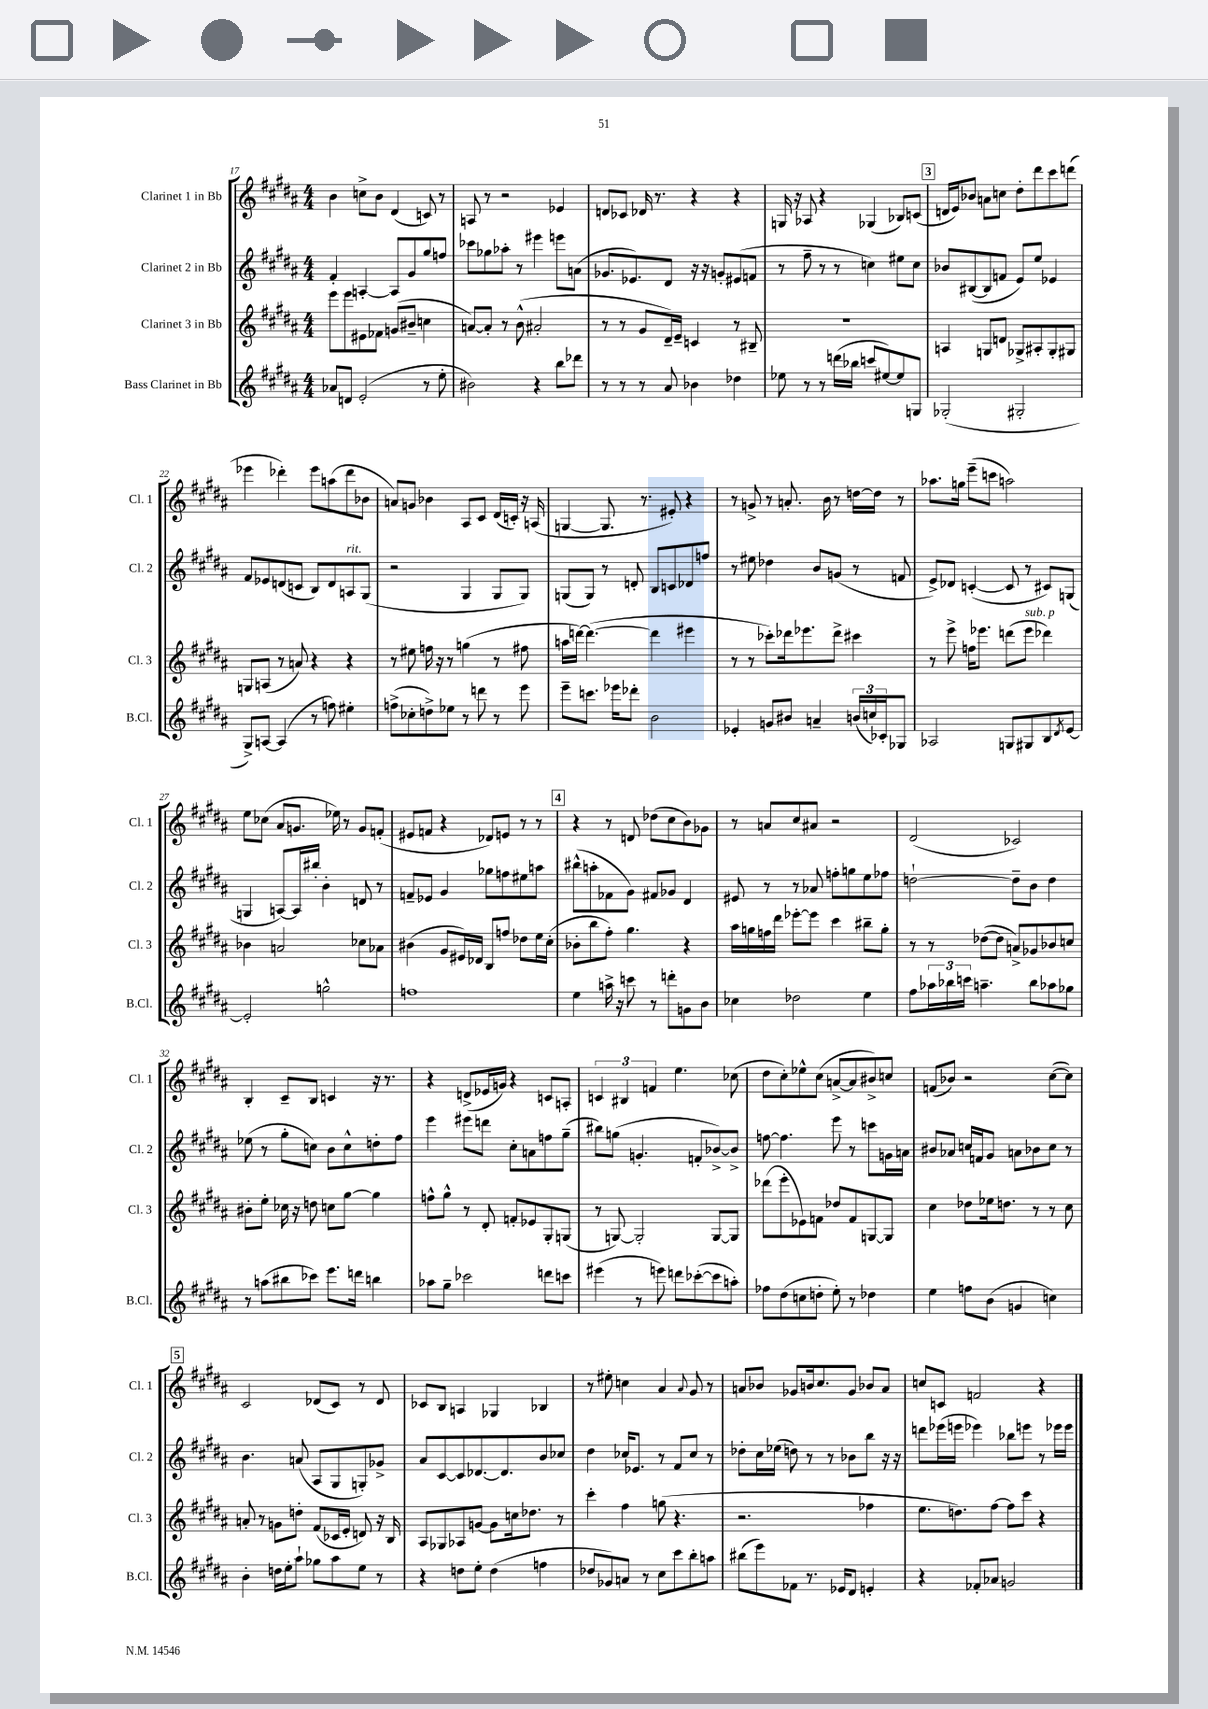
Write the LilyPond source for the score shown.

<<
\new StaffGroup <<
\new Staff = "s0" \with { instrumentName = "Clarinet 1 in Bb" shortInstrumentName = "Cl. 1" } {
    \clef treble \key b \major \numericTimeSignature \time 4/4
    b'4 c''8-> b'8 dis'4( c'8) r8 |
    a8 r8 r2 ees'4 |
    d'8 ces'8 des'16 r8. r4 r4 |
    g16 r16 aes8 r4 ges4( bes8) c'8( |
    \mark \markup { \box "3" } d'16 e'16) bes'8 a'8 c''8 dis''8-. dis'''8 cis'''8 d'''8( |
    ees'''4 des'''4-.) ees'''8 a''8( des'''8 bes'8 |
    a'8) g'8 bes'4 ais8 cis'8 dis'16( c'16-.) r16 a16( |
    g4~ g8. r8. eis'8-.) r4 |
    r8 g'8-> r8 a'8.-. b'16 r8 d''16~ d''16 r8 |
    aes''8. g''16 e'''8--( c'''8 a''2) |
    e''8 ces''8( ais'8 g'8. ees''16) r8 g'8 f'8-.( |
    eis'8 f'8 r4 des'8) e'8 r8 r8 |
    \mark \markup { \box "4" } r4 r8 d'8 des''8( cis''8 b'8) ges'8 |
    r8 a'8 cis''8 ais'8 r2 |
    dis'2( ces'2) |
    b4-. cis'8-- b8 c'4 r16 r8. |
    r4 d'8->( ees'16 g'16) r4 c'8 a8-. |
    \tuplet 3/2 { c'4 bis4 f'4 } e''4. ces''8( |
    dis''8 cis''8-.) ees''8-^ cis''8( a'8~-> a'8 bis'8->) c''8 |
    f'8( bes'8) r2 cis''8~( cis''8) |
    \mark \markup { \box "5" } cis'2 des'8( cis'8) r8 des'8 |
    ces'8 b8 a4 ges4 bes4 |
    r8 eis''8-. c''4 ais'4 \appoggiatura { ais'8 } gis'8 r8 |
    a'8 bes'8 ges'8 b'16 cis''8. ges'8 bes'8 a'8 |
    c''8 c'8 f'2 r4 \bar "|." |
}
\new Staff = "s1" \with { instrumentName = "Clarinet 2 in Bb" shortInstrumentName = "Cl. 2" } {
    \clef treble \key b \major \numericTimeSignature \time 4/4
    fis'4-. a4~-. a8 gis'8 gis''8 f''8 |
    ces'''8 ges''8 aes''8-. r8 eis'''4 e'''8 a'8( |
    ges'8. ees'8.) dis'8 r16 r16 g'8-. eis'8( f'8 |
    r8 fis''8-- r8 r8 c''4) eis''8 c''8 |
    \mark \markup { \box "3" } bes'8 bis8~( bis8 f'8 e'8) e''8 ees'4 |
    fis'8 ees'8 d'8( c'8 b8) d'8 a8^\markup { \italic "rit." } gis8( |
    r2 gis4 gis8 gis8) |
    g8( g8) r8 d'8-. b8 c'8 des'8 f''8 |
    r8 eis''8 des''4 b'8 g'8( r8 f'8 |
    e'8->) des'8 c'4~-.( c'8 r8 cis'8) g8( |
    g4 a8~) a16 bis''16-. b'4-. d'8 r8 |
    f'8-- ees'8 gis'4 ges''8 f''8 eis''8 a''8 |
    \mark \markup { \box "4" } bis''8-^( a''8-. fes'8 gis'8) fis'8 ges'8 dis'4 |
    eis'8 r8 r8 aes'8 f''8-. g''8 e''8 fes''8 |
    d''2~-! d''8-- b'8 d''4 |
    ees''8( r8 gis''8-. c''8) b'8 c''8-^ d''8-. fis''8 |
    e'''4 eis'''8 d'''8 cis''8-. a'8 f''8 gis''8--( |
    bis''8) g''8( g'4.-. f'8-. bes'8~->) bes'8-> |
    f''8~ f''4. e'''8 r8 c'''8 g'16 a'16 |
    bis'8 aes'8 c''16 f'16 gis'8 a'8 bes'8 c''8 r8 |
    \mark \markup { \box "5" } b'4. a'8( ais8 gis8 g8-.) ges'8-> |
    ais'8 cis'8~ cis'8 des'8.~ des'8. b'8 ces''8 |
    dis''4 ces''16 ees'8. r8 fis'8 ces''8 r8 |
    des''8-. cis''16 ees''16( d''8) r8 r8 bes'8 b''8 r16 r16 |
    d'''8 ees'''16( e'''16 ees'''4) bes''8 e'''8 r8 ees'''16 ees'''16 \bar "|." |
}
\new Staff = "s2" \with { instrumentName = "Clarinet 3 in Bb" shortInstrumentName = "Cl. 3" } {
    \clef treble \key b \major \numericTimeSignature \time 4/4
    e'''8 e'''8 eis'8 fes'8 g'8( bis'8-- c''4 |
    a'8~) a'8-. r8 b'8-^( ais'2-. |
    r8 r8 gis'8 dis'16--) e'16-- c'4 r8 bis8-- |
    R1 |
    \mark \markup { \box "3" } a4 g8 d'8 ges8-> ais8-. ges8-. gis8 |
    g8 a8( r8 a'8) r4 r4 |
    r8 eis''8 f''16 r16 r8 g''4( r8 fis''8 |
    a''16 d'''16~) d'''4.~( d'''4 eis'''4 |
    r8 r8 ces'''8-.) des'''16 ees'''8. des'''8-> cis'''4 |
    r8 e'''8-> f''16 ees'''8. d'''8( ees'''8^\markup { \italic "sub. p" } des'''4) |
    bes'4 a'2 ces''8 aes'8 |
    bis'4( gis'8 eis'16) des'16 b8 f''8 des''8 e''16 cis''16-.( |
    \mark \markup { \box "4" } bes'8-. b''8 fis''8-.) gis''4. r4 |
    ais''16 g''16 f''16 dis'''16 ees'''8~-. ees'''8 cis'''4 bis''8-- g''8-. |
    r8 r8 des''8~( des''8 a'8->) ges'8 bes'8 c''8 |
    bis'8-. e''8-. ces''16 r16 d''8 c''8 gis''8~ gis''4 |
    f''8-^ gis''8-^ r8 dis'8-. f'8-. ees'8 gis8-. g8( |
    r8 g8~) g2-. g8~ g8 |
    des'''8( e'''8-. ees'8) f'8 des''8 f'8 g8~ g8 |
    cis''4 des''8 ees''16 d''8. r8 r8 cis''8 |
    \mark \markup { \box "5" } a'8-. r8 g'8 d''8-. fis'8( ces'16 e'16-. d'8) r16 b16 |
    ais8 ges8 aes8 g'8~ g'8 c''16 des''8. r8 |
    cis'''4-. fis''4 g''8( r4. |
    r2. fes''4 |
    e''8. d''8.) fis''8~ fis''8 cis'''8 r4 \bar "|." |
}
\new Staff = "s3" \with { instrumentName = "Bass Clarinet in Bb" shortInstrumentName = "B.Cl." } {
    \clef treble \key b \major \numericTimeSignature \time 4/4
    aes'8 d'8 e'2-.( r8 e''8-. |
    bis'2) r4 b''8 des'''8 |
    r8 r8 r8 ais'8 bes'4 des''4 |
    ees''8 r8 r8 d'''16( bes''16 c'''8 eis''8~) eis''8 g8 |
    \mark \markup { \box "3" } ges2-.( gis2-. |
    gis8->) a8~ a4( r8 f''8) eis''4-. |
    f''8->( ces''8-. d''8->) ees''8 r8 d'''8 r8 e'''8 |
    e'''8-- c'''8. ees'''16 des'''8-. b'2 |
    ees'4-. g'8 bis'8 a'4-- \tuplet 3/2 { b'16( c''16) ces'16-. } ges8 |
    aes2 g8 gis8 b8 \acciaccatura { dis'8 } e'8~ |
    e'2-. g''2-^ |
    f''1 |
    \mark \markup { \box "4" } e''4 a''16-> r16 c'''8 r8 d'''8-. g'8 b'8 |
    ces''4 des''2 e''4 |
    fis''8 \tuplet 3/2 { aes''16 bes''16 c'''16 } a''4.-- bes''8 aes''8 ges''8 |
    r8 a''8( bis''8 ces'''8) e'''8. d'''16 b''4 |
    aes''8 gis''8-- ces'''2 d'''8 c'''8 |
    eis'''4( r8 e'''8) d'''8 ces'''8~-.( ces'''8 a''8-.) |
    fes''8 dis''8( c''8 d''8-. e''8-.) r8 des''4 |
    e''4 f''8 b'8( g'4 c''4) |
    \mark \markup { \box "5" } b'4-. d''16 e''16-. ais''8-! ges''8 ais''8 e''8 r8 |
    r4 d''8 e''8-. d''4( f''4 |
    des''8 ges'8) a'8 r8 cis''8 cis'''8 b''8-. a''8 |
    bis''8( e'''8) fes'8 r8. ees'16 dis'8 e'4-. |
    r4 fes'8-. aes'8 g'2 \bar "|." |
}
>>
>>
\layout { \context { \Score currentBarNumber = #17 } }
